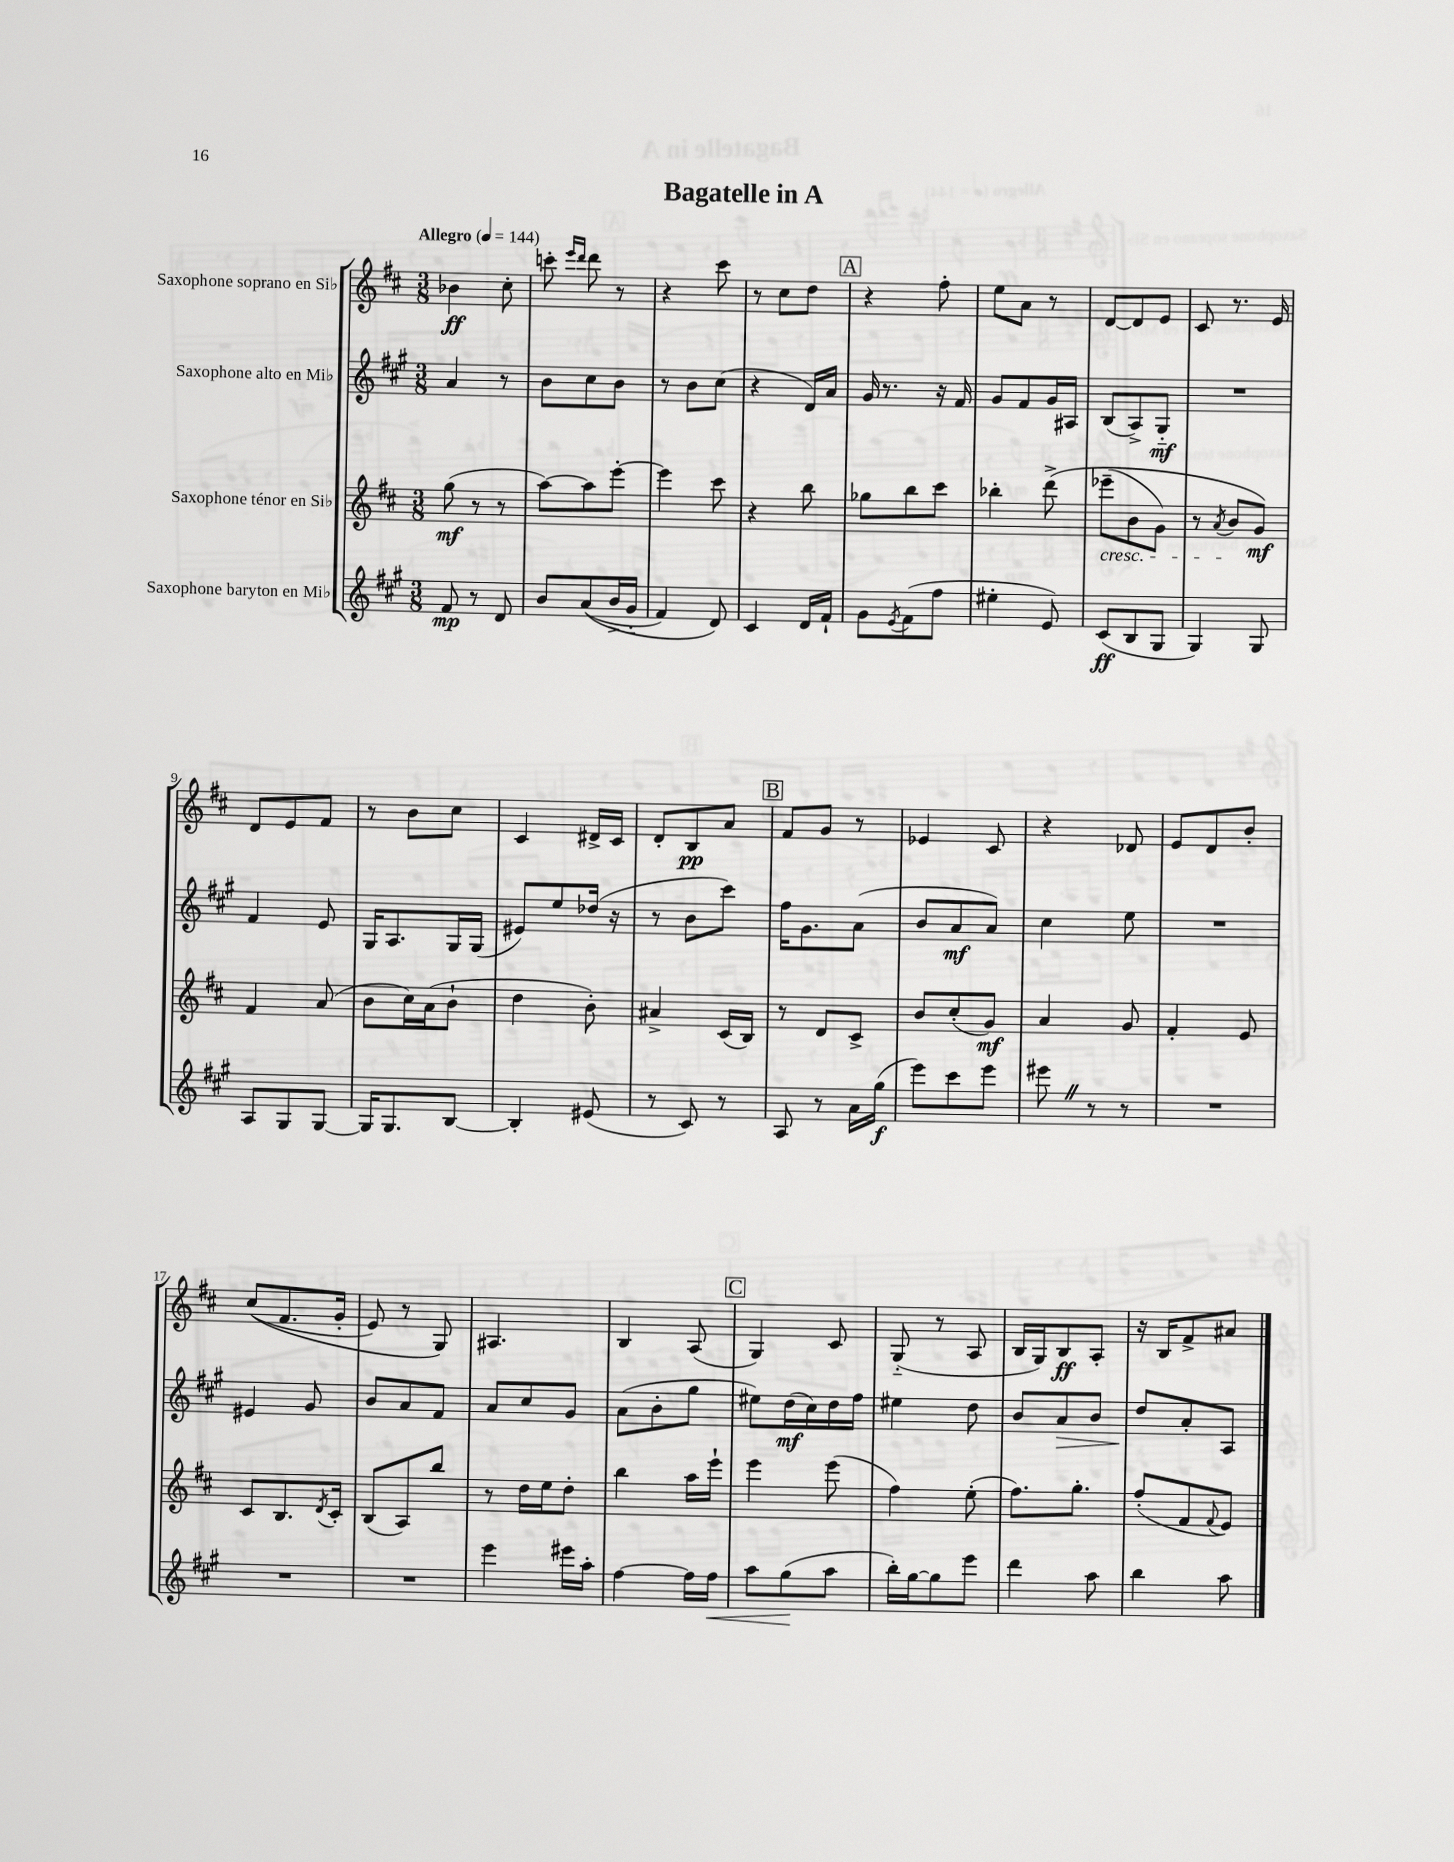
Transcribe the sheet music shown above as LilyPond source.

\header { title = "Bagatelle in A" }
<<
\new StaffGroup <<
\new Staff = "s0" \with { instrumentName = "Saxophone soprano en Sib" } {
    \clef treble \key d \major \numericTimeSignature \time 3/8 \tempo "Allegro" 4 = 144
    bes'4\ff cis''8-. |
    c'''8-. \grace { e'''16 d'''16 } d'''8 r8 |
    r4 cis'''8 |
    r8 cis''8 d''8 |
    \mark \markup { \box "A" } r4 fis''8-. |
    e''8 a'8 r8 |
    d'8~ d'8 e'8 |
    cis'8 r8. e'16 |
    d'8 e'8 fis'8 |
    r8 b'8 cis''8 |
    cis'4 dis'16-> cis'16 |
    d'8-. b8\pp a'8 |
    \mark \markup { \box "B" } fis'8 g'8 r8 |
    ees'4 cis'8 |
    r4 des'8 |
    e'8 d'8 b'8-. |
    cis''8(\( fis'8. g'16-. |
    e'8) r8 g8\) |
    ais4. |
    b4 a8( |
    \mark \markup { \box "C" } g4) cis'8 |
    g8-_( r8 a8 |
    b16 g16) b8\ff a8-. |
    r16 b16 fis'8-> ais'8 \bar "|." |
}
\new Staff = "s1" \with { instrumentName = "Saxophone alto en Mib" } {
    \clef treble \key a \major \numericTimeSignature \time 3/8
    a'4 r8 |
    b'8 cis''8 b'8 |
    r8 b'8 cis''8( |
    r4 d'16) a'16 |
    \mark \markup { \box "A" } gis'16 r8. r16 fis'16 |
    gis'8 fis'8 gis'16 ais16 |
    b8( a8->) gis8-_\mf |
    R4. |
    fis'4 e'8 |
    gis16 a8. gis16 gis16( |
    eis'8) e''8 des''16( r16 |
    r8 b'8 cis'''8) |
    \mark \markup { \box "B" } fis''16 gis'8. a'8( |
    b'8 a'8\mf a'8) |
    cis''4 e''8 |
    R4. |
    eis'4 gis'8 |
    b'8 a'8 fis'8 |
    a'8 cis''8 gis'8 |
    a'8( b'8-. gis''8 |
    \mark \markup { \box "C" } eis''8) d''16\mf( cis''16) d''16 fis''16 |
    eis''4 d''8 |
    b'8 a'8\> b'8 |
    d''8\! a'8-. a8 \bar "|." |
}
\new Staff = "s2" \with { instrumentName = "Saxophone ténor en Sib" } {
    \clef treble \key d \major \numericTimeSignature \time 3/8
    g''8\mf( r8 r8 |
    a''8~) a''8 e'''8~-. |
    e'''4 cis'''8 |
    r4 b''8 |
    \mark \markup { \box "A" } ges''8 b''8 cis'''8 |
    bes''4-. d'''8->\( |
    ees'''8--\cresc( b'8 g'8) |
    r8 \acciaccatura { a'8 } b'8\! g'8\mf\) |
    fis'4 a'8( |
    b'8 cis''16) a'16( b'8-! |
    d''4 b'8-.) |
    ais'4-> cis'16( b16) |
    \mark \markup { \box "B" } r8 d'8 cis'8-> |
    b'8 cis''8-.( g'8\mf) |
    a'4 g'8 |
    fis'4-. e'8 |
    cis'8 b8. \acciaccatura { d'8 } cis'16-. |
    b8( a8) b''8 |
    r8 d''16 e''16 d''8-. |
    b''4 a''16 e'''16-! |
    \mark \markup { \box "C" } e'''4 e'''8( |
    fis''4) e''8-.( |
    fis''8.) g''8.-. |
    fis''8-.( fis'8 \appoggiatura { fis'8 } e'8) \bar "|." |
}
\new Staff = "s3" \with { instrumentName = "Saxophone baryton en Mib" } {
    \clef treble \key a \major \numericTimeSignature \time 3/8
    fis'8\mp r8 d'8 |
    b'8 a'8(\( b'16-> gis'16-_ |
    fis'4) d'8\) |
    cis'4 d'16 fis'16-! |
    \mark \markup { \box "A" } gis'8 \acciaccatura { e'8 } fis'8( fis''8 |
    eis''4-. e'8) |
    cis'8\ff( b8 gis8 |
    gis4) gis8 |
    a8 gis8 gis8~ |
    gis16 gis8. b8~ |
    b4-. eis'8( |
    r8 cis'8) r8 |
    \mark \markup { \box "B" } a8 r8 a'16 gis''16\f( |
    e'''8) cis'''8 e'''8 |
    eis'''8 \once \override BreathingSign.text = \markup { \musicglyph "scripts.caesura.straight" } \breathe r8 r8 |
    R4. |
    R4. |
    R4. |
    e'''4 eis'''16 a''16-. |
    fis''4~ fis''16 fis''16\< |
    \mark \markup { \box "C" } a''8 gis''8\!( a''8 |
    b''16-.) gis''16~ gis''8 e'''8 |
    d'''4 a''8 |
    b''4 a''8 \bar "|." |
}
>>
>>
